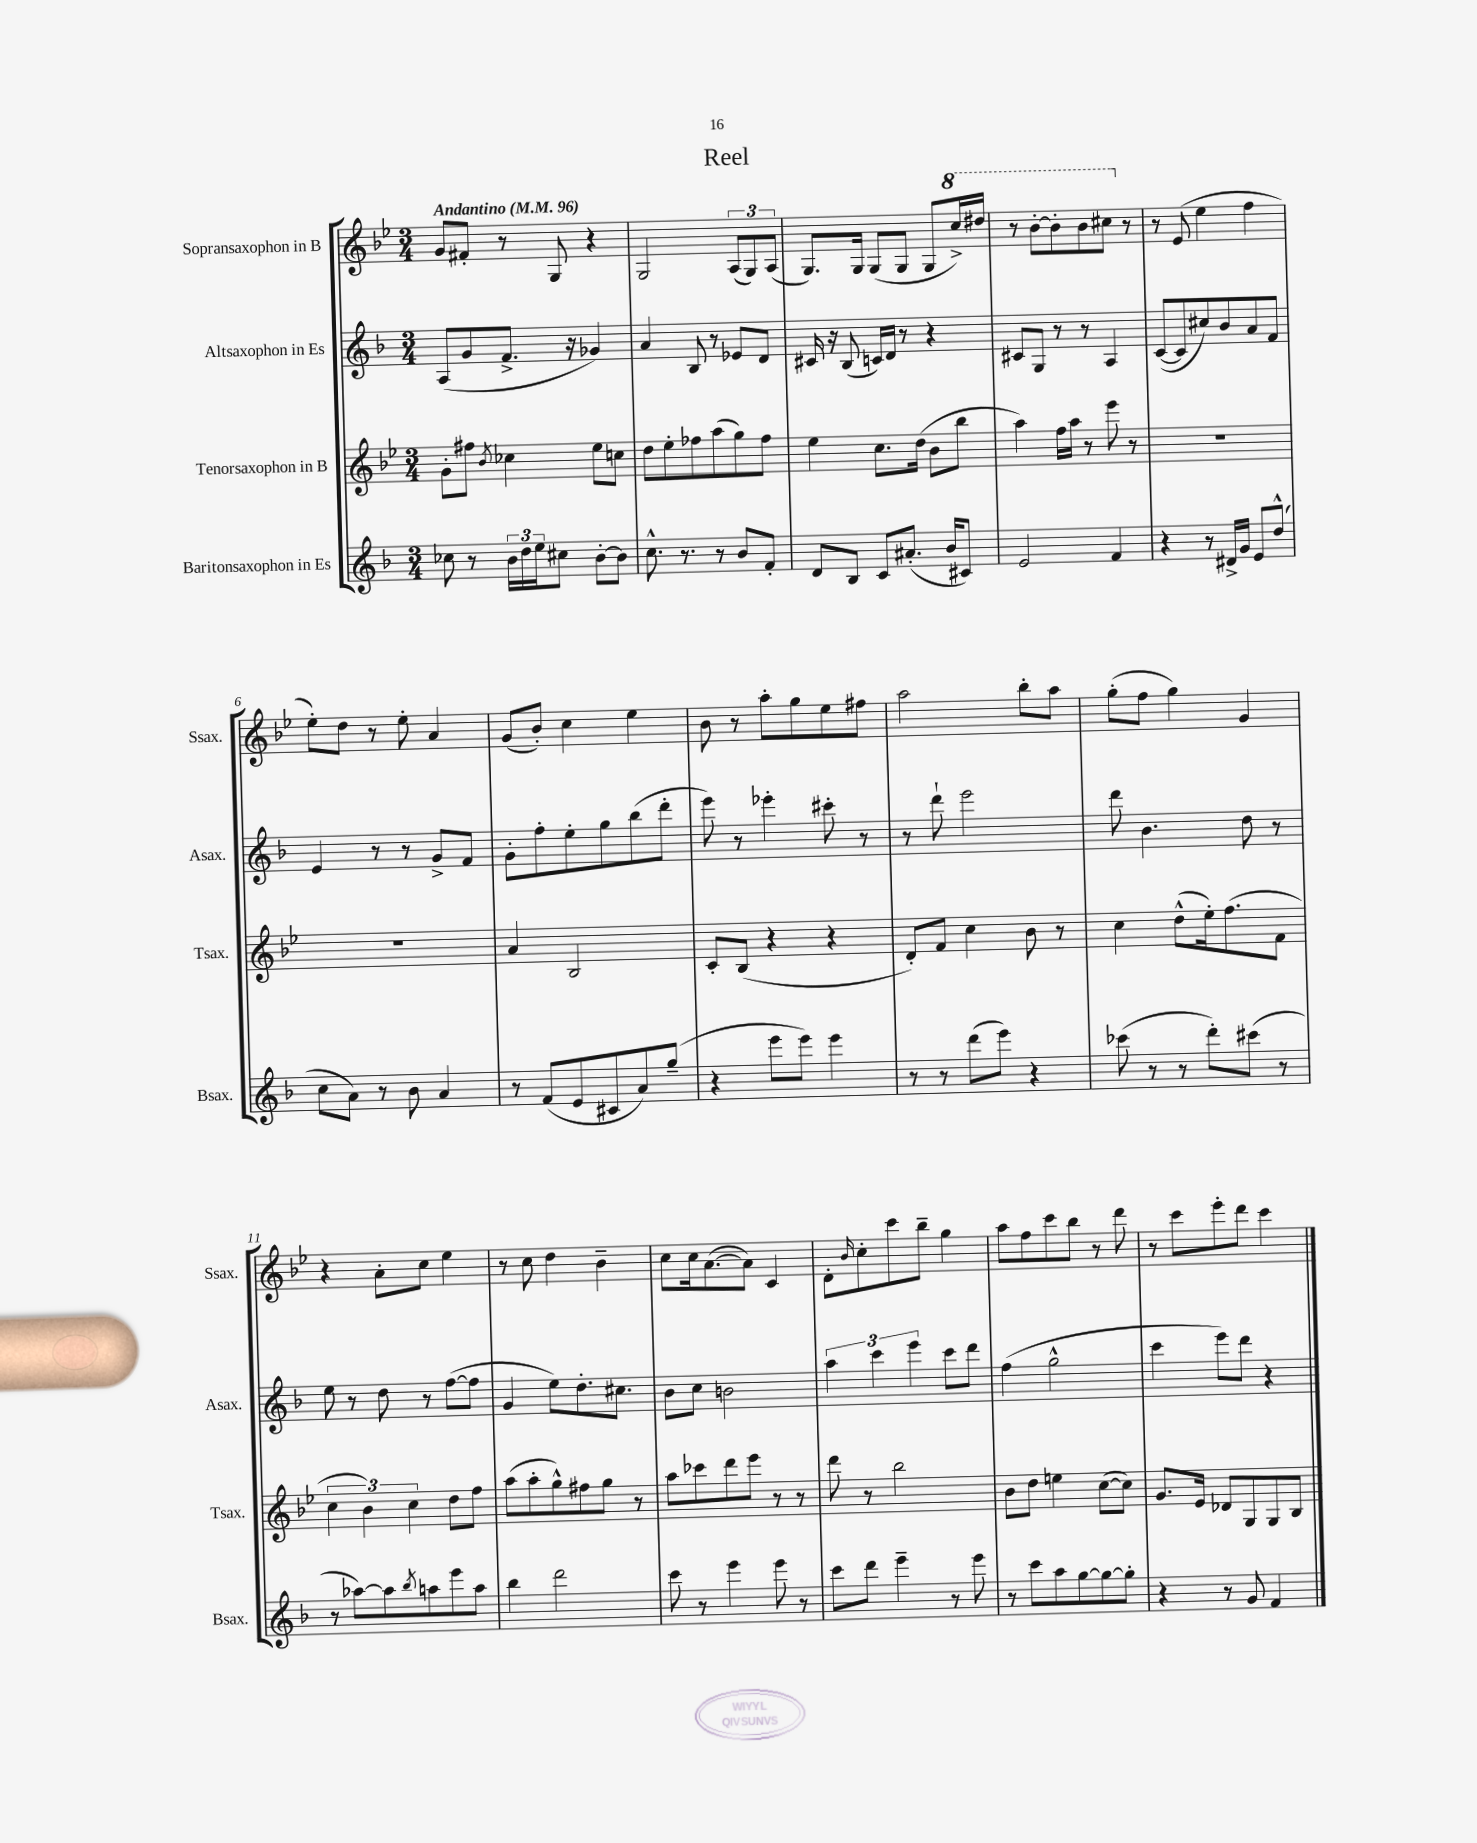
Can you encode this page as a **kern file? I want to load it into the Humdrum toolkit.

**kern	**kern	**kern	**kern
*part4	*part3	*part2	*part1
*staff4	*staff3	*staff2	*staff1
*I"Baritonsaxophon in Es	*I"Tenorsaxophon in B	*I"Altsaxophon in Es	*I"Sopransaxophon in B
*I'Bsax.	*I'Tsax.	*I'Asax.	*I'Ssax.
*clefG2	*clefG2	*clefG2	*clefG2
*k[b-]	*k[b-e-]	*k[b-]	*k[b-e-]
*M3/4	*M3/4	*M3/4	*M3/4
*MM96	*MM96	*MM96	*MM96
=1	=1	=1	=1
!	!	!	!LO:TX:a:B:t=Andantino
8cc-X\	8g'\L	(8A/L	8g/L
8r	8ff#X\J	8g/	8f#X'/J
.	8qb-/	.	.
24b-\LL	4cc-X\	8.f^/J	8r
24dd\	.	.	.
24ee\J	.	.	.
8cc#X\J	.	.	8G/
.	.	16r	.
[8b-'\L	8ee-\L	4g-X/)	4r
8b-\J]	8ccn\J	.	.
=2	=2	=2	=2
8.cc^^\	8dd\L	4a/	2G/
.	8ee-'\	.	.
8.r	.	.	.
.	8ff-X\	8B-/	.
8r	(8aa\	8r	.
8b-/L	8gg\)	8e-X/L	(12A/L
.	.	.	12G/)
8f'/J	8ff-\J	8d/J	.
.	.	.	(12A/J
=3	=3	=3	=3
8d/L	4ee-\	16c#X/	8.G/L)
.	.	16r	.
8B-/J	.	(8B-/	.
.	.	.	16G/Jk
8c/L	8.cc\L	16cn/LL)	(8G/L
.	.	16d/JJ	.
(8.a#X'/J	.	8r	8G/J
.	(16dd\Jk	.	.
.	8b-\L	4r	8G/L
16b-/KL	.	.	.
*	*	*	*8va
8c#X/J)	8bb-\J	.	16ccc^/L)
.	.	.	16ddd#X/JJ
=4	=4	=4	=4
2e/	4aa\)	8c#X/L	8r
.	.	8G/J	[8bb-'\L
.	16ff\LL	8r	8bb-'\]
.	16aa\JJ	.	.
.	8r	8r	8bb-\
4f/	8eee-\	4A/	8ccc#X\J
*	*	*	*X8va
.	8r	.	8r
=5	=5	=5	=5
4r	2.r	([8c/L	8r
.	.	8c/]	(8e-/
8r	.	8cc#X/)	4ee-\
16d#X^/LL	.	8b-/	.
16g/JJ	.	.	.
8e/L	.	8a/	4ff\
(8dd^^/J	.	8f/J	.
!!LO:LB:g=z
=6	=6	=6	=6
8cc\L	2.r	4e/	8ee-'\L)
8a\J)	.	.	8dd\J
8r	.	8r	8r
8b-\	.	8r	8ee-'\
4a/	.	8g^/L	4a/
.	.	8f/J	.
=7	=7	=7	=7
8r	4a/	8g'\L	(8g/L
(8f/L	.	8ff'\	8b-'/J)
8e/	2B-/	8ee'\	4cc\
8c#X/	.	8gg\	.
8a/)	.	(8bb-\	4ee-\
(8gg~/J	.	8ddd'\J	.
=8	=8	=8	=8
4r	8c'/L	8eee\)	8b-\
.	(8B-/J	8r	8r
8eee\L	4r	4eee-X'\	8aa'\L
8eee\J)	.	.	8gg\
4eee\	4r	8ccc#X'\	8ee-\
.	.	8r	8ff#X\J
=9	=9	=9	=9
8r	8d'/L)	8r	2aa\
8r	8f/J	8ddd`\	.
(8ddd\L	4cc\	2eee\	.
8eee\J)	.	.	.
4r	8b-\	.	8bb-'\L
.	8r	.	8aa\J
=10	=10	=10	=10
(8ccc-X\	4cc\	8ddd\	(8gg'\L
8r	.	4.b-\	8ff\J
8r	(8dd^^\L	.	4gg\)
8ddd'\L)	16ee-'\k)	.	.
.	(8.ff\	.	.
(8ccc#X\J	.	8dd\	4g/
8r	8f\J	8r	.
!!LO:LB:g=z
=11	=11	=11	=11
8r	6cc\	8ee\	4r
[8aa-X\L)	.	8r	.
.	6b-\)	.	.
8aa-\]	.	8dd\	8a'\L
.	6cc\	.	.
8qbb-/	.	.	.
8aan\	.	8r	8cc\J
8eee\	8dd\L	([8ff\L	4ee-\
8aa\J	8ff\J	8ff\J]	.
=12	=12	=12	=12
4bb-\	(8aa\L	4g/	8r
.	8aa'\	.	8cc\
2ddd\	8gg^^\)	8ee\L)	4dd\
.	8ff#X\	8.dd'\	.
.	8gg\J	.	4b-~\
.	.	8.cc#X\J	.
.	8r	.	.
=13	=13	=13	=13
8ccc\	8aa\L	8b-\L	8cc\L
8r	8ccc-X\	8cc\J	16cc\k
.	.	.	([8.a\
4eee\	8ddd\	2bn\	.
.	8eee-\J	.	8a\J])
8eee\	8r	.	4c/
8r	8r	.	.
=14	=14	=14	=14
8ccc\L	8ddd\	6aa\	8d'\L
.	.	.	16qqb-/
8ddd\J	8r	.	8cc'\
.	.	6ccc\	.
4eee~\	2bb-\	.	8ccc\
.	.	6eee\	.
.	.	.	8bb-~\J
8r	.	8ccc\L	4gg\
8eee\	.	8ddd\J	.
=15	=15	=15	=15
8r	8b-\L	(4ff\	8aa\L
8ccc\L	8dd\J	.	8ff\
8aa\	4een\	2gg^^\	8ccc\
[8gg\	.	.	8bb-\J
8gg\_	([8cc\L	.	8r
8gg'\J]	8cc\J])	.	8ddd\
=16	=16	=16	=16
4r	8.g/L	4ccc\	8r
.	.	.	8ccc\L
.	16e-/Jk	.	.
8r	8d-X/L	8eee\L)	8eee-'\
8g/	8G/	8ddd\J	8ddd\J
4f/	8G/	4r	4ccc\
.	8B-/J	.	.
==	==	==	==
*-	*-	*-	*-
